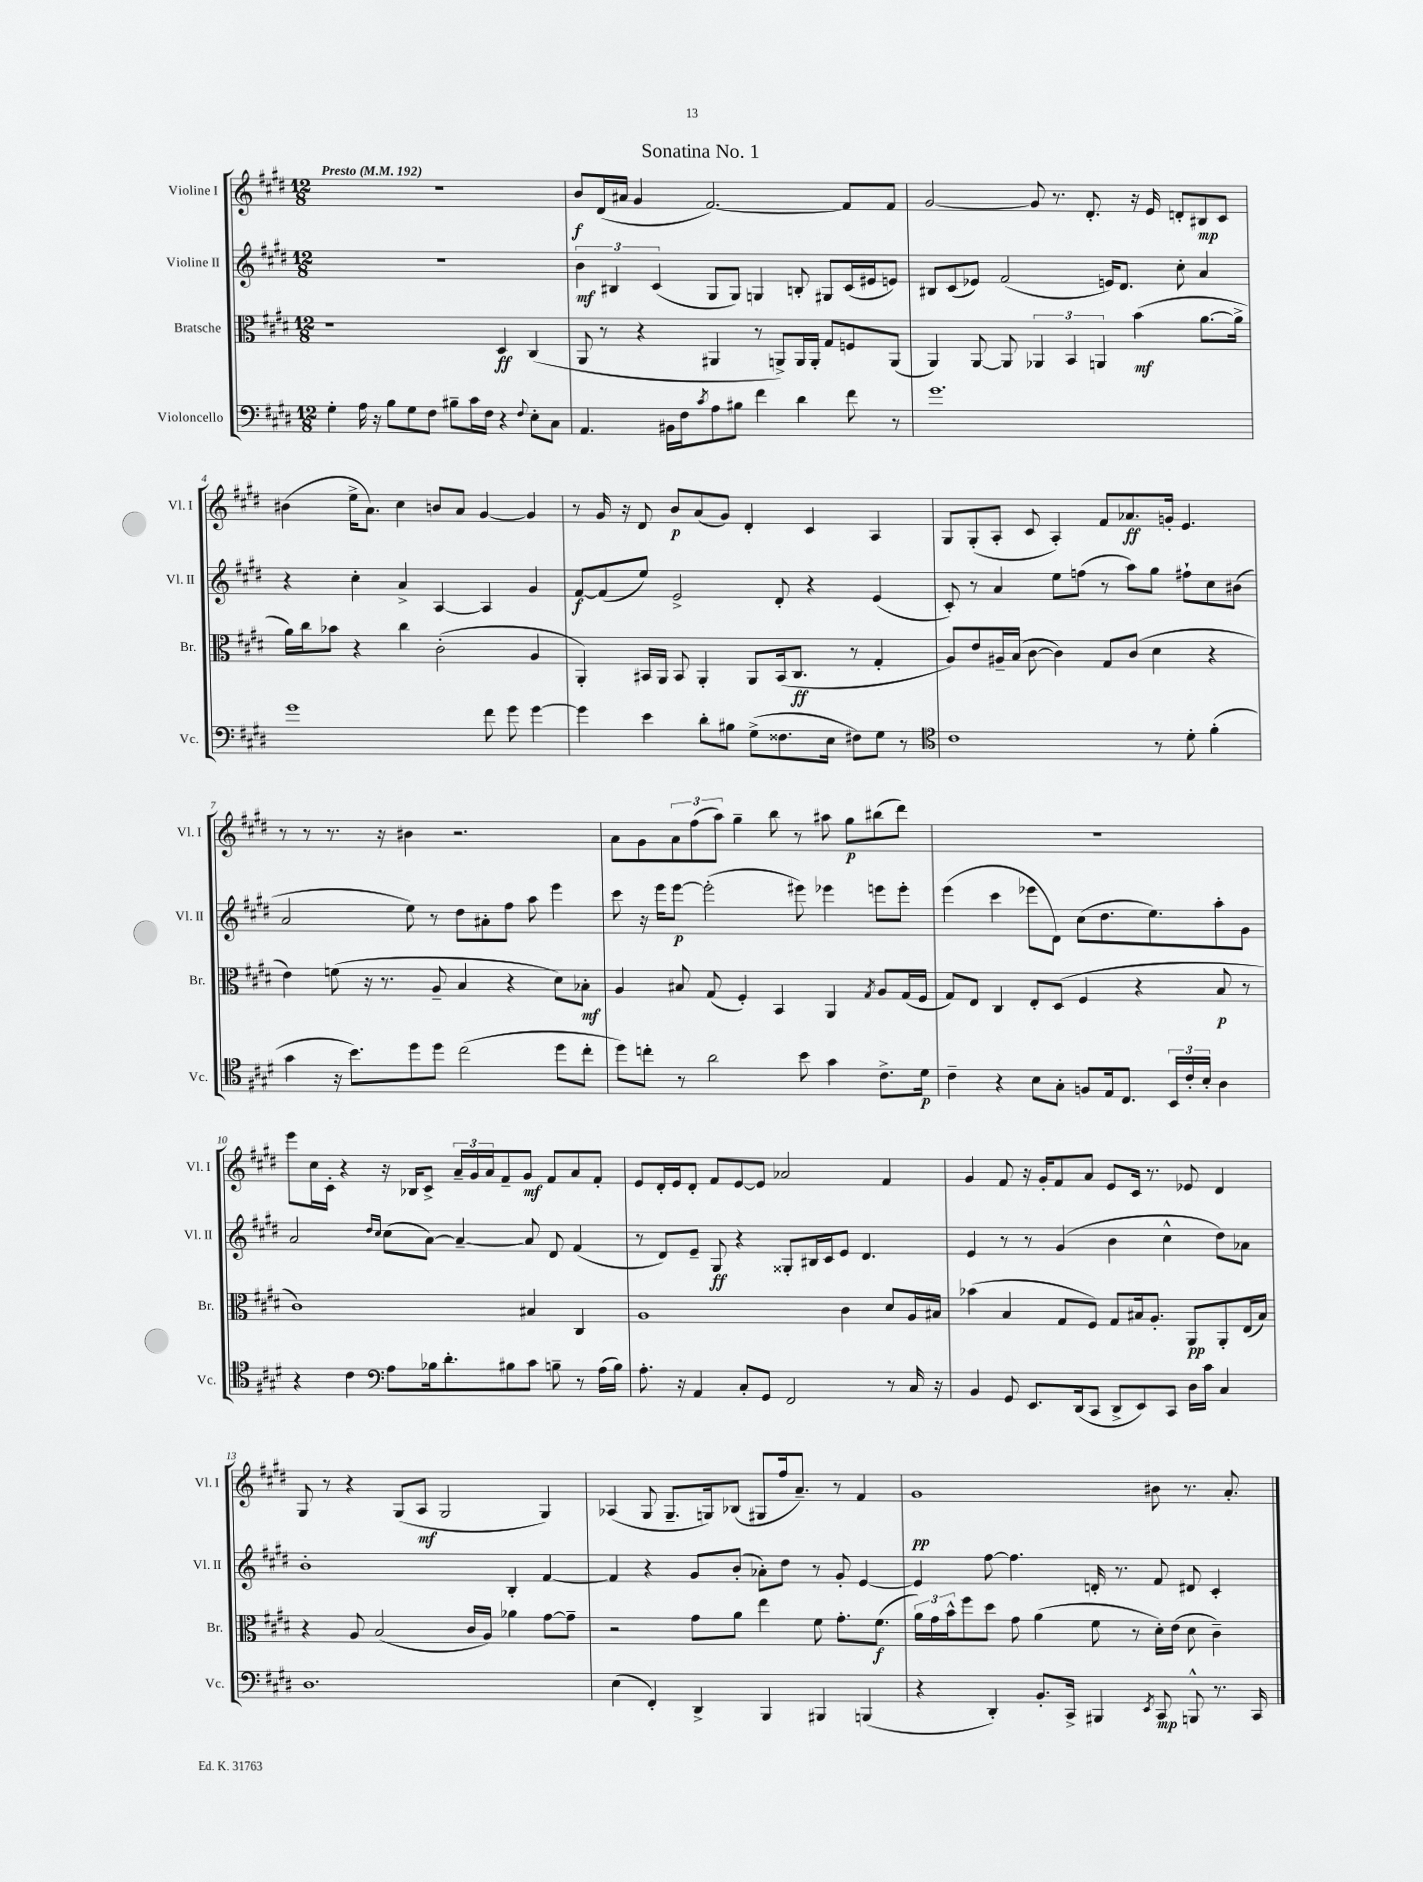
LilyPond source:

\header { title = "Sonatina No. 1" }
<<
\new StaffGroup <<
\new Staff = "s0" \with { instrumentName = "Violine I" shortInstrumentName = "Vl. I" } {
    \clef treble \key e \major \numericTimeSignature \time 12/8 \tempo "Presto" 4 = 192
    R1. |
    b'8\f dis'16( ais'16 gis'4 fis'2.~) fis'8 fis'8 |
    gis'2~ gis'8 r8. dis'8.-. r16 e'16 d'8-. bis8\mp cis'8 |
    bis'4( e''16-> a'8.) cis''4 b'8 a'8 gis'4~ gis'4 |
    r8 gis'16 r16 dis'8 b'8\p a'8( gis'8) dis'4-. cis'4 a4 |
    gis8 gis8-.( a8-. cis'8 a4-.) fis'8 aes'8.\ff g'16-. e'4. |
    r8 r8 r8. r16 bis'4 r2. |
    a'8 gis'8 \tuplet 3/2 { a'8 fis''8( a''8) } gis''4-- b''8 r8 ais''8 gis''8\p bis''8( dis'''8) |
    R1. |
    e'''8 cis''16 cis'16-. r4 r16 bes16 cis'8-> \tuplet 3/2 { a'16-- gis'16 a'16 } fis'8-- gis'8\mf fis'8 a'8 fis'8-. |
    e'8 dis'16-. e'16 dis'8-. fis'8 e'8~ e'8 aes'2 fis'4 |
    gis'4 fis'8 r16 gis'16-. fis'8 a'8 e'8 cis'16 r8. ees'8 dis'4 |
    gis8 r8 r4 gis8( a8\mf gis2 gis4) |
    aes4( gis8 gis8.-- g16) bes8( gis8 fis''16 a'8.--) r8 fis'4 |
    gis'1\pp bis'8 r8. a'8.-. \bar "|." |
}
\new Staff = "s1" \with { instrumentName = "Violine II" shortInstrumentName = "Vl. II" } {
    \clef treble \key e \major \numericTimeSignature \time 12/8
    r1. |
    \tuplet 3/2 { b'4\mf bis4 cis'4( } gis8 gis8) g4 b8-. gis8 cis'16( eis'16 e'8) |
    bis8 cis'8( ees'8) fis'2( e'16) dis'8. cis''8-. a'4 |
    r4 cis''4-. a'4-> a4~ a4 gis'4 |
    fis'8~\f fis'8( e''8) e'2-> dis'8-. r4 e'4( |
    cis'8-.) r8 a'4 e''8 f''8( r8 a''8) gis''8 fis''8-! cis''8 bis'8( |
    a'2 e''8) r8 dis''8 ais'8-. fis''8 a''8 e'''4 |
    cis'''8 r16 e'''16 e'''8~\p e'''2-.( eis'''8) ees'''4 e'''8 e'''8-. |
    e'''4( cis'''4 ees'''8 dis'8) cis''8( dis''8. e''8.) a''8-. gis'8 |
    a'2 \grace { dis''16 cis''16 } cis''8( a'8~) a'4~-- a'8 dis'8 fis'4( |
    r8 dis'8) e'8-- gis8\ff r4 gisis8-. bis16 cis'16 e'8 dis'4. |
    e'4 r8 r8 gis'4( b'4 cis''4-^ dis''8) aes'8 |
    b'1-. b4-. fis'4~ |
    fis'4 r4 gis'8 b'8-.( aes'8-.) dis''8 r8 gis'8-. e'4~ |
    e'4 fis''8~ fis''4. d'16-. r8. fis'8 dis'8 cis'4-. \bar "|." |
}
\new Staff = "s2" \with { instrumentName = "Bratsche" shortInstrumentName = "Br." } {
    \clef alto \key e \major \numericTimeSignature \time 12/8
    r1 dis4\ff cis4( |
    a,8 r8 r4 ais,4 r8 a,8->) a,16 a,16-. gis8 f8 a,8( |
    a,4) a,8~ a,8 \tuplet 3/2 { aes,4 b,4 a,4 } b'4\mf( a'8.~ a'16-> |
    a'16) cis''16 bes'8 r4 cis''4 cis'2-.( a4 |
    a,4-.) bis,16 a,16 bis,8 a,4-. a,8 bis,16( cis8.\ff r8 gis4-. |
    a8) e'8 ais16-- b16( cis'8~ cis'4) gis8 cis'8( dis'4 r4 |
    e'4) f'8( r16 r8. a8-- b4 r4 dis'8) bes8-.\mf |
    a4 bis8 gis8( fis4-.) b,4 a,4 \acciaccatura { gis8 } a8 gis16( fis16 |
    gis8) e8 cis4 e8-. dis8( fis4 r4 b8\p r8 |
    cis'1) bis4 cis4 |
    a1 cis'4 dis'8 a16 bis16 |
    bes'4( b4 gis8 fis8) gis8 bis16 a8.-. a,8\pp a,8-. e16( bis16) |
    r4 a8 b2( cis'16 a16) aes'4 gis'8~ gis'8-- |
    r2 gis'8 a'8 e''4 fis'8 gis'8.-. fis'8.\f( |
    \tuplet 3/2 { a'16) gis'16 b'16-^ } fis''8 dis''8 gis'8 a'4( fis'8 r8 dis'16-.) e'16( dis'8 cis'4--) \bar "|." |
}
\new Staff = "s3" \with { instrumentName = "Violoncello" shortInstrumentName = "Vc." } {
    \clef bass \key e \major \numericTimeSignature \time 12/8
    gis4-. a16 r16 b8 gis8 fis8 bis8-- cis'16 fis16 r4 \appoggiatura { fis8 } e8-. cis8 |
    a,4. bis,16 fis16 \acciaccatura { cis'8 } a8 bis8 fis'4 dis'4 fis'8 r8 |
    gis'1. |
    gis'1 fis'8 gis'8 gis'4~ |
    gis'4 e'4 dis'8-. bis8 gis8->( fisis8. e16 fis8) gis8 r8 |
    \clef tenor cis'1 r8 dis'8-. fis'4-.( |
    gis'4 r16 b'8.) dis''8 dis''8 cis''2( dis''8 cis''8-. |
    dis''8) c''8-. r8 a'2 b'8 gis'4 cis'8.-> dis'16\p |
    cis'4-- r4 b8 gis8-. f8 e16 cis8. \tuplet 3/2 { b,16 cis'16-. b16-. } a4 |
    r4 cis'4 \clef bass a8 bes16 dis'8.-. bis8 cis'8 b8-- r8 a16( b16) |
    a8.-. r16 a,4 cis8-. gis,8 fis,2 r8 cis16 r16 |
    b,4 gis,8 e,8. dis,16( cis,8 dis,8-> e,8) cis,8 dis16 cis'16 cis4 |
    dis1. |
    e4( fis,4-.) dis,4-> b,,4 bis,,4 b,,4( |
    r4 dis,4-.) b,8.-. cis,16-> bis,,4 \acciaccatura { e,8 } cis,8\mp b,,8-^ r8. cis,16 \bar "|." |
}
>>
>>
